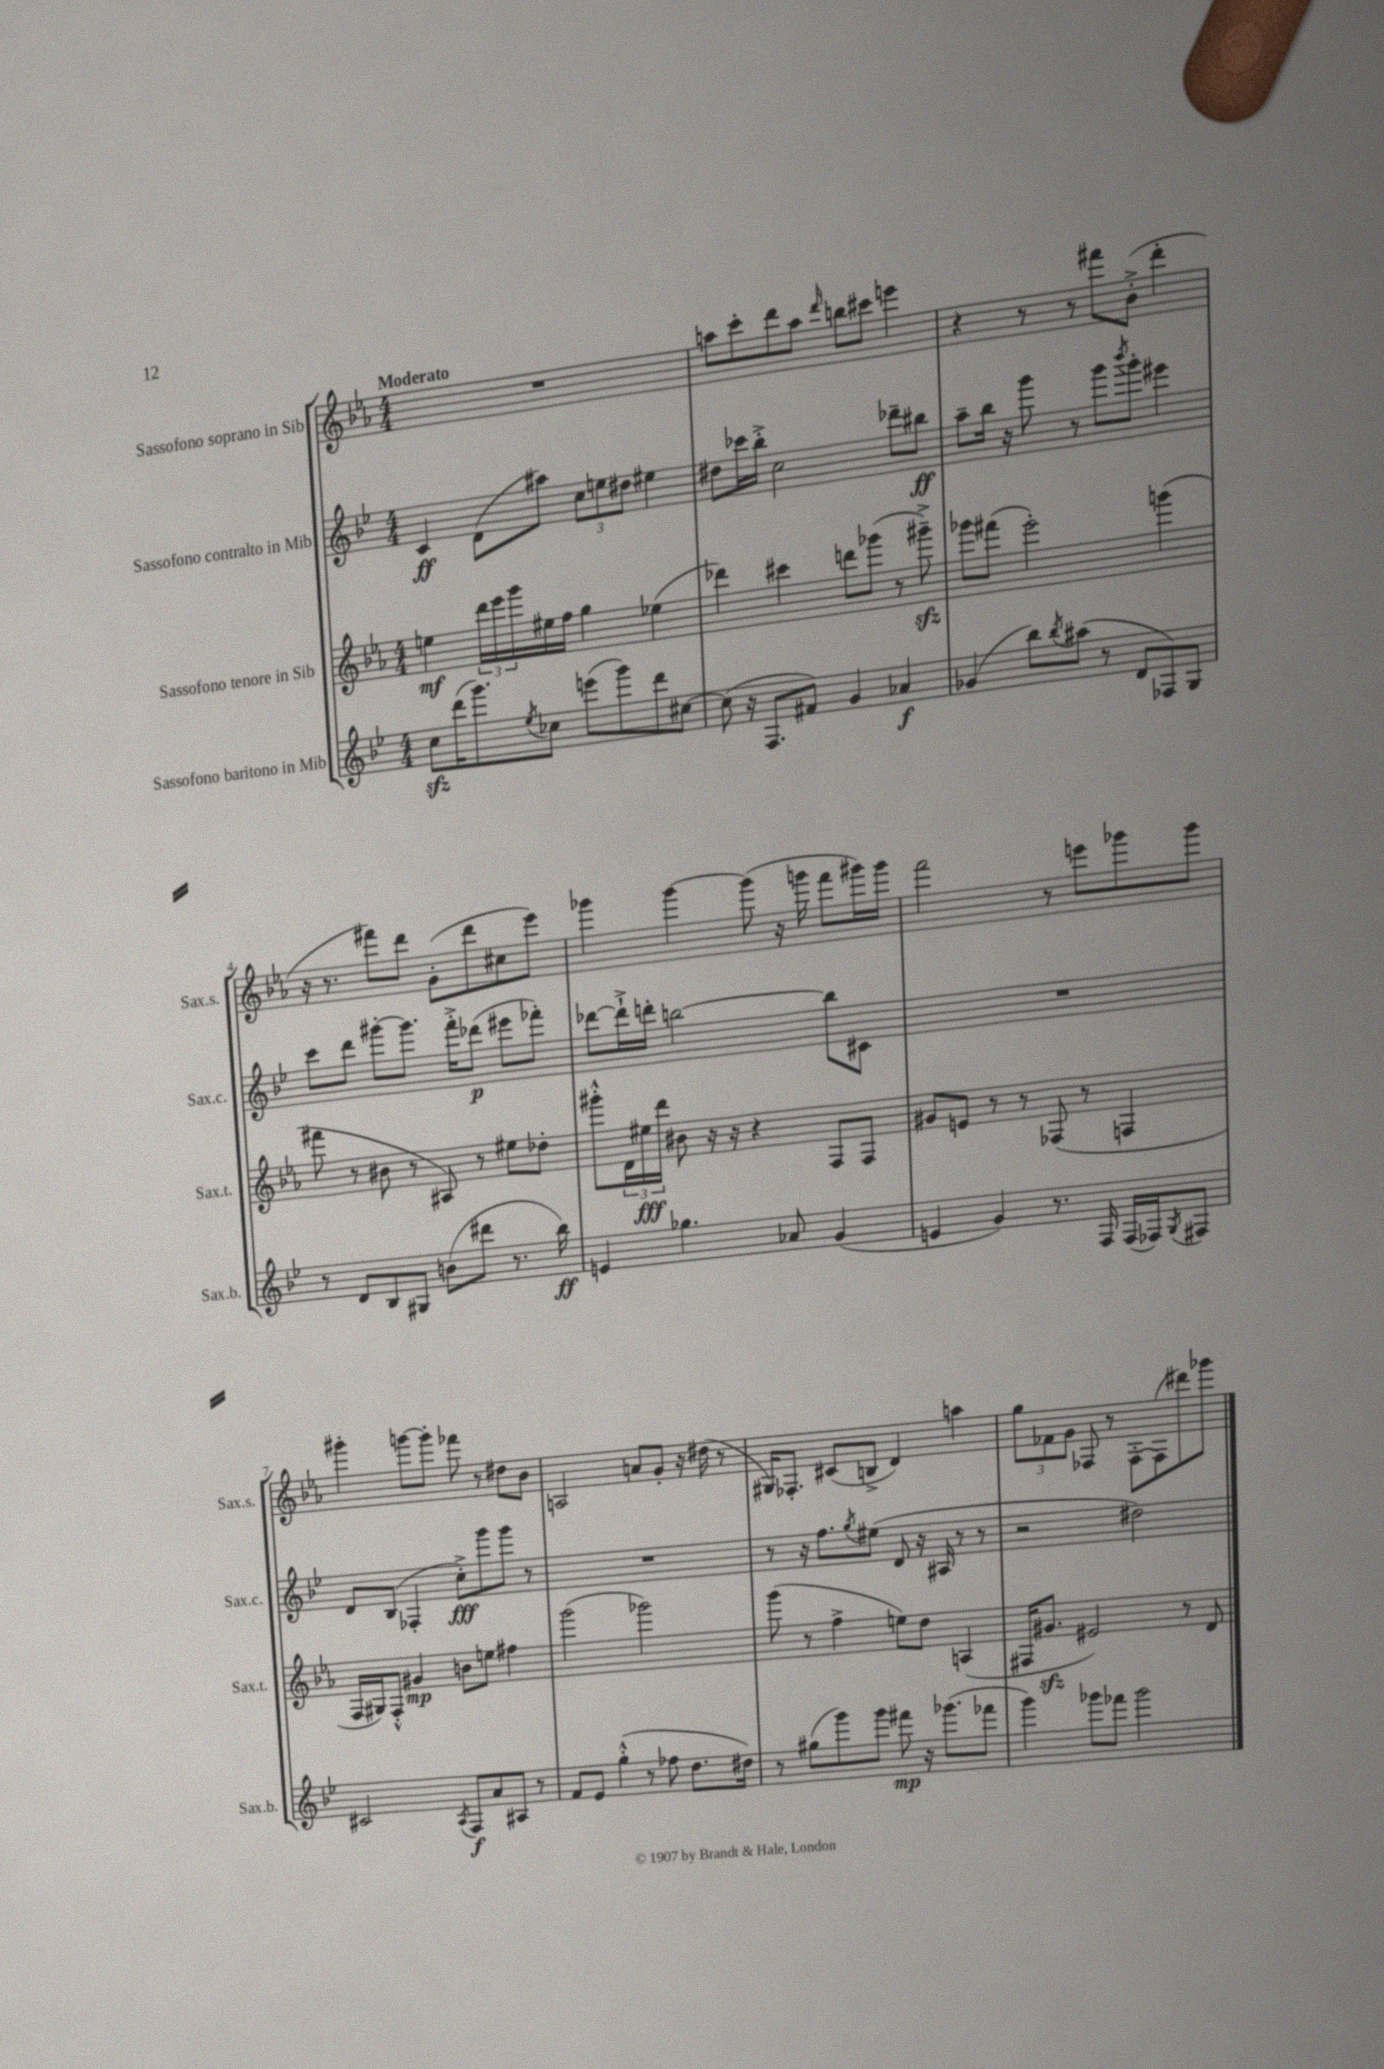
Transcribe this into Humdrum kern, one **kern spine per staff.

**kern	**kern	**kern	**kern
*staff4	*staff3	*staff2	*staff1
*clefG2	*clefG2	*clefG2	*clefG2
*k[b-e-]	*k[b-e-a-]	*k[b-e-]	*k[b-e-a-]
*M4/4	*M4/4	*M4/4	*M4/4
8cc	4ee	4c	1r
(16ddd	.	.	.
8.ggg)	.	.	.
.	24ddd	(8d	.
.	24eee-	.	.
.	24ggg	.	.
8qee-	.	.	.
8cc-	16ee#	8aa#)	.
.	16ff	.	.
(8eee	4gg	12cc	.
.	.	12ee	.
8ggg)	.	.	.
.	.	12dd#	.
8ddd	(4ee-	4ee#	.
[8cc#	.	.	.
=	=	=	=
(8cc#]	4ddd-)	8dd#	8aa
16r	.	16ccc-	8ccc'
8.F	.	16bb-'^	.
.	4ccc#	2cc	8ddd
8f#)	.	.	8aa
.	.	.	16qqddd
4g	8ddd	.	8bb
.	(8ggg-	.	8ccc#
4a-	8r	8ddd-~	4eee
.	8ggg#~^)	8bb#	.
=	=	=	=
(4g-	8ggg-	8aa~	4r
.	(8fff#	16bb-	.
.	.	16r	.
8bb-)	2eee-')	8ggg	8r
8qbb-	.	.	.
(8aa#	.	8r	8r
8r	.	8ggg	8fff#
.	.	8qbbb-	.
8d	.	8ggg'	(8b-'^
8F-)	(4ggg	4eee#	4ddd'
8G	.	.	.
=	=	=	=
8r	8fff#	8ccc	16r
.	.	.	8.r
8d	8r	8ddd	.
8B-	8b#	[8ggg#'	8fff#)
8G#	8r	8.ggg#]	8ddd
(8b	8A#)	.	(8g'
.	.	16fff'^	.
8ddd#	8r	(8ddd-	8ddd
8.r	8ee#	8eee#	8cc#
.	8dd-'	8fff-')	8eee-)
16bb-)	.	.	.
=	=	=	=
4e	8ggg#'^^	[8ddd-	4ggg-
.	24d	16ddd-`^]	.
.	24ee#	.	.
.	.	16ddd'	.
.	24ddd	.	.
4.gg-	8b#	[2bb	[4ggg-
.	16r	.	.
.	16r	.	.
.	4r	.	(8ggg-]
8a-	.	.	16r
.	.	.	16ggg
(4g	8F	8bb]	8fff
.	8F	8c#	16ggg#)
.	.	.	16ggg#
=	=	=	=
4e	8g#	1r	2fff
.	8e	.	.
4g)	8r	.	.
.	8r	.	.
8.r	(8F-	.	8r
.	8r	.	8eee
16F	.	.	.
(16F	4F	.	8ggg-
16F-)	.	.	.
8qG	.	.	.
8F#	.	.	8ggg-
=	=	=	=
2c#	16F	8d	4ggg#'
.	16G#)	.	.
.	8F'^^	(8B-	.
.	4g#	4F-'	[8ggg
.	.	.	8ggg']
8qA	.	.	.
8F	8b	8cc'^)	8fff-
8a	8ee	8ggg	8r
8A#	4ff#	8ggg	8dd#
8r	.	8r	8b-
=	=	=	=
8f	(2ggg	1r	2A
8e-	.	.	.
(4gg'^^	.	.	.
8r	2ggg-)	.	8a
8ff-	.	.	8g'
8.dd	.	.	16r
.	.	.	(16dd#
.	.	.	8r
16dd#)	.	.	.
=	=	=	=
8r	(8ggg	8r	16G#)
.	.	.	8.F-'
(8gg#	8r	16r	.
.	.	8.ff	.
8ggg)	4ff^	.	(8c#
.	.	8qgg	.
8ggg	.	(8ee#	8B^
8fff#	8ee)	8d	4d)
16r	8dd	16r	.
(8.ggg-	.	16A#	.
.	(4A	8r	4aa
8fff-	.	8r	.
=	=	=	=
4ggg)	16F#	2r	12gg
.	8.g#	.	.
.	.	.	12f-
.	.	.	12g
8ggg-	2e#)	.	8F-
8fff-	.	.	8r
2ggg-	.	2dd#)	[8F-'
.	.	.	(8F-]
.	8r	.	8ddd#)
.	8d	.	8ggg-
==	==	==	==
*-	*-	*-	*-
